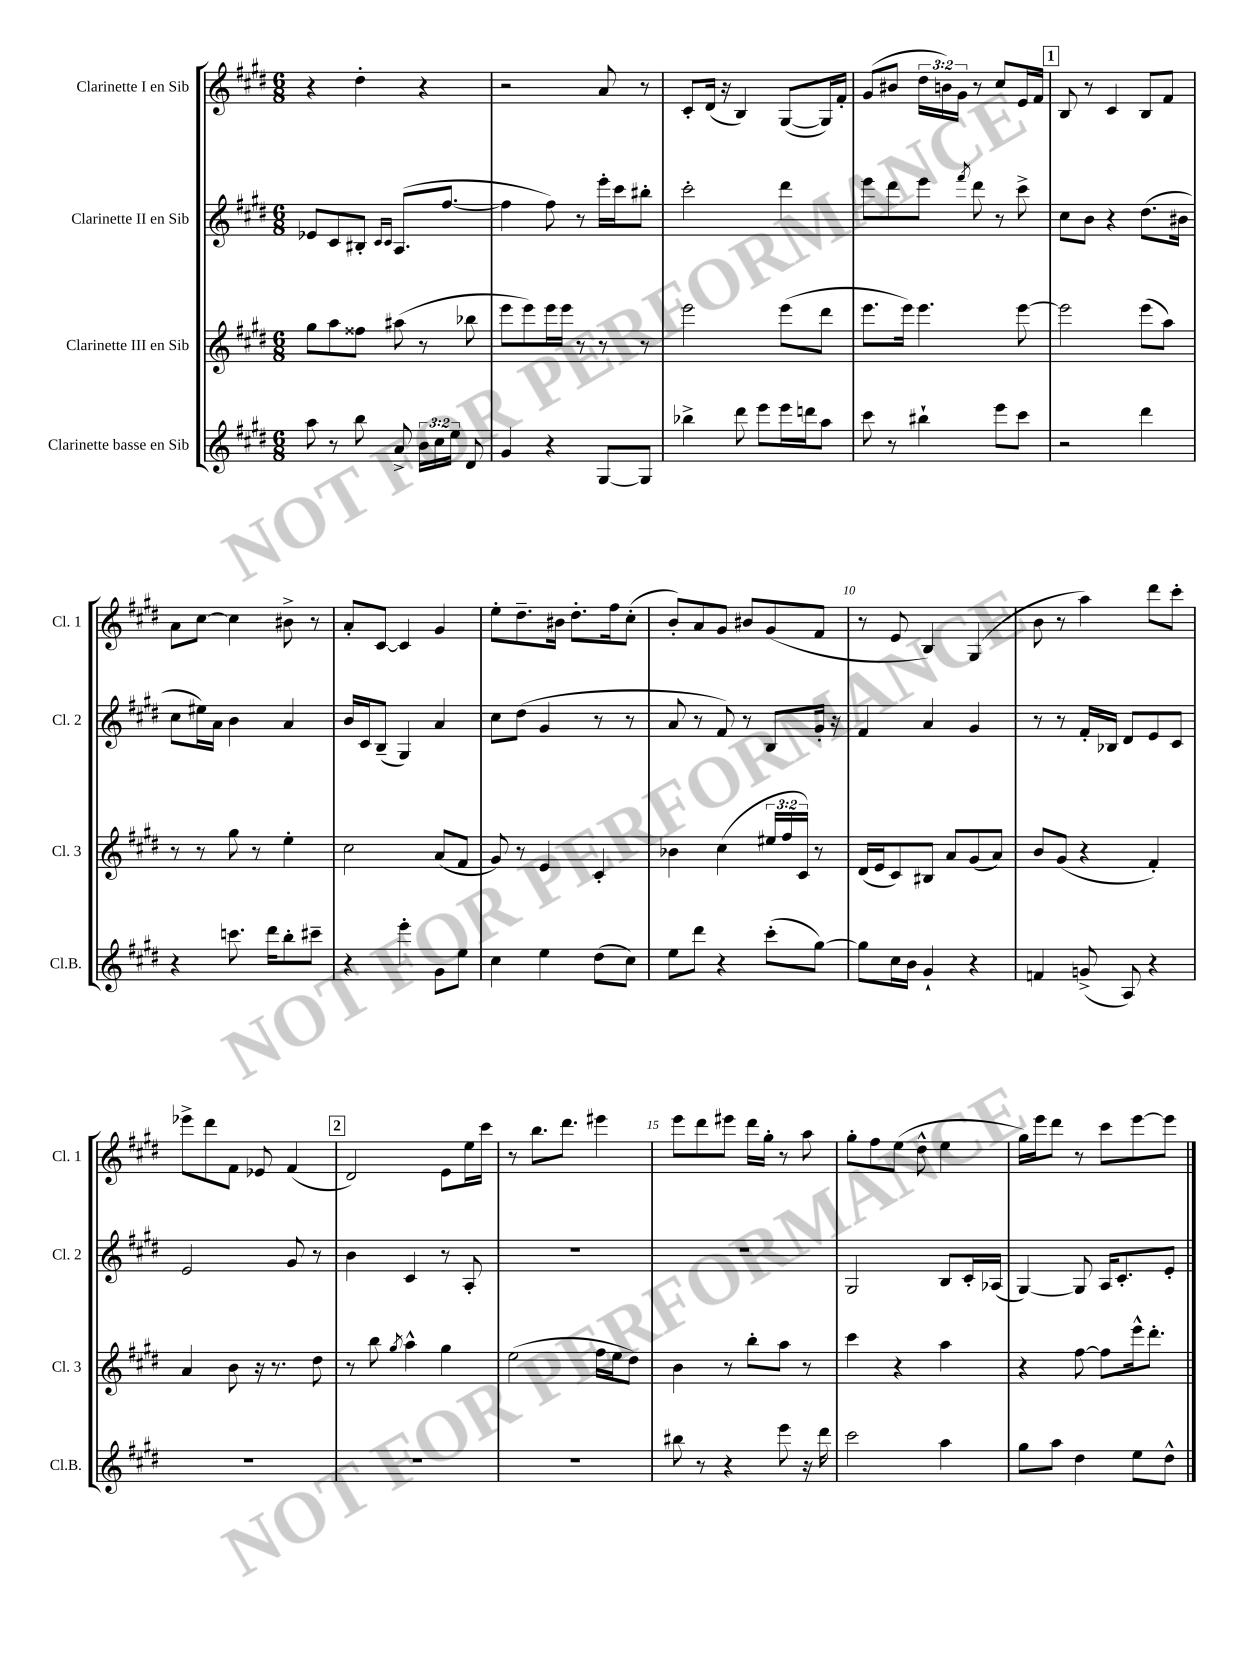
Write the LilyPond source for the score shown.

<<
\new StaffGroup <<
\new Staff = "s0" \with { instrumentName = "Clarinette I en Sib" shortInstrumentName = "Cl. 1" } {
    \clef treble \key e \major \numericTimeSignature \time 6/8 \override Staff.TupletNumber.text = #tuplet-number::calc-fraction-text
    \autoBeamOff r4 dis''4-. r4 |
    r2 a'8 r8 |
    cis'8[-. dis'16]( r16 b4) gis8[~( gis16) fis'16]-. |
    gis'8[( bis'8] \tuplet 3/2 { dis''16[ b'16) gis'16] } r8 cis''8[ e'16 fis'16] |
    \mark \markup { \box "1" } b8 r8 cis'4 b8[ fis'8] |
    a'8[ cis''8]~ cis''4 bis'8-> r8 |
    a'8[-. cis'8]~ cis'4 gis'4 |
    e''8[-. dis''8.-- bis'16] dis''8.[-. fis''16 cis''8]-.( |
    b'8[-.) a'8 gis'8] bis'8[ gis'8( fis'8] |
    r8 e'8 b4) gis4( |
    b'8 r8 a''4) dis'''8[ cis'''8]-. |
    ees'''8[-> dis'''8 fis'8] ees'8 fis'4( |
    \mark \markup { \box "2" } dis'2) e'8[ e''16 cis'''16] |
    r8 b''8.[ dis'''8.] eis'''4 |
    e'''8[ dis'''8 eis'''8] dis'''16[ gis''16]-. r8 a''8 |
    gis''8[-. fis''8 e''8]( dis''8-^ e''4 |
    gis''16[) e'''16 dis'''8] r8 cis'''8[ e'''8~ e'''8] \bar "|." |
}
\new Staff = "s1" \with { instrumentName = "Clarinette II en Sib" shortInstrumentName = "Cl. 2" } {
    \clef treble \key e \major \numericTimeSignature \time 6/8
    \autoBeamOff ees'8[ cis'8 bis8]-. \grace { cis'16[ cis'16] } a8.[( fis''8.]~ |
    fis''4 fis''8) r8 e'''16[-. cis'''16 bis''8]-. |
    cis'''2-. dis'''4 |
    e'''8[ dis'''8 e'''8] \acciaccatura { fis'''8 } dis'''8 r8 cis'''8-> |
    \mark \markup { \box "1" } cis''8[ b'8] r4 dis''8.[( bis'16] |
    cis''8[ eis''16) a'16] b'4 a'4 |
    b'16[ cis'16 b8]--( gis4) a'4 |
    cis''8[ dis''8]( gis'4 r8 r8 |
    a'8 r8 fis'8) r8 b8[ gis'16]-. r16 |
    fis'4 a'4 gis'4 |
    r8 r8 fis'16[-. bes16] dis'8[ e'8 cis'8] |
    e'2 gis'8 r8 |
    \mark \markup { \box "2" } b'4 cis'4 r8 a8-. |
    R2. |
    R2. |
    gis2 b8[ cis'16-. aes16]( |
    gis4~) gis8 a16[ cis'8.-. e'8]-. \bar "|." |
}
\new Staff = "s2" \with { instrumentName = "Clarinette III en Sib" shortInstrumentName = "Cl. 3" } {
    \clef treble \key e \major \numericTimeSignature \time 6/8 \override Staff.TupletNumber.text = #tuplet-number::calc-fraction-text
    \autoBeamOff gis''8[ a''8 fisis''8] ais''8( r8 bes''8 |
    e'''8[ e'''8) e'''16 e'''16] r8 r8 r8 |
    e'''2 e'''8[( dis'''8] |
    e'''8.[ e'''16]) e'''4. e'''8~ |
    \mark \markup { \box "1" } e'''2 e'''8[( a''8]) |
    r8 r8 gis''8 r8 e''4-. |
    cis''2 a'8[( fis'8] |
    gis'8) r8 e'4 cis'4-. |
    bes'4 cis''4( \tuplet 3/2 { eis''16[ fis''16 cis'16]) } r8 |
    dis'16[( e'16 cis'8) bis8] a'8[ gis'8( a'8]) |
    b'8[ gis'8]( r4 fis'4-.) |
    a'4 b'8 r16 r8. dis''8 |
    \mark \markup { \box "2" } r8 b''8 \acciaccatura { gis''8 } a''4-^ gis''4 |
    e''2( fis''16[ e''16 dis''8]) |
    b'4 r8 b''8[-. a''8] r8 |
    cis'''4 r4 a''4 |
    r4 fis''8~ fis''8[ e'''16-^ dis'''8.]-. \bar "|." |
}
\new Staff = "s3" \with { instrumentName = "Clarinette basse en Sib" shortInstrumentName = "Cl.B." } {
    \clef treble \key e \major \numericTimeSignature \time 6/8 \override Staff.TupletNumber.text = #tuplet-number::calc-fraction-text
    \autoBeamOff a''8 r8 b''8 a'8-> \tuplet 3/2 { b'16[ cis''16 e''16] } dis'8 |
    gis'4 r4 gis8[~ gis8] |
    bes''4-> dis'''8 e'''8[ e'''16 d'''16 a''8] |
    cis'''8 r8 bis''4-! e'''8[ cis'''8] |
    \mark \markup { \box "1" } r2 dis'''4 |
    r4 c'''8. dis'''16[ b''8-. cis'''8]-- |
    r4 e'''4-. gis'8[ e''8] |
    cis''4 e''4 dis''8[( cis''8]) |
    e''8[ dis'''8] r4 cis'''8[-.( gis''8]~) |
    gis''8[ cis''16 b'16] gis'4-! r4 |
    f'4 g'8->( a8) r4 |
    R2. |
    \mark \markup { \box "2" } R2. |
    R2. |
    bis''8 r8 r4 e'''8 r16 dis'''16 |
    cis'''2 a''4 |
    gis''8[ a''8] dis''4 e''8[ dis''8]-^ \bar "|." |
}
>>
>>
\layout { \context { \Score \override BarNumber.break-visibility = ##(#f #t #t) barNumberVisibility = #(every-nth-bar-number-visible 5) } }
